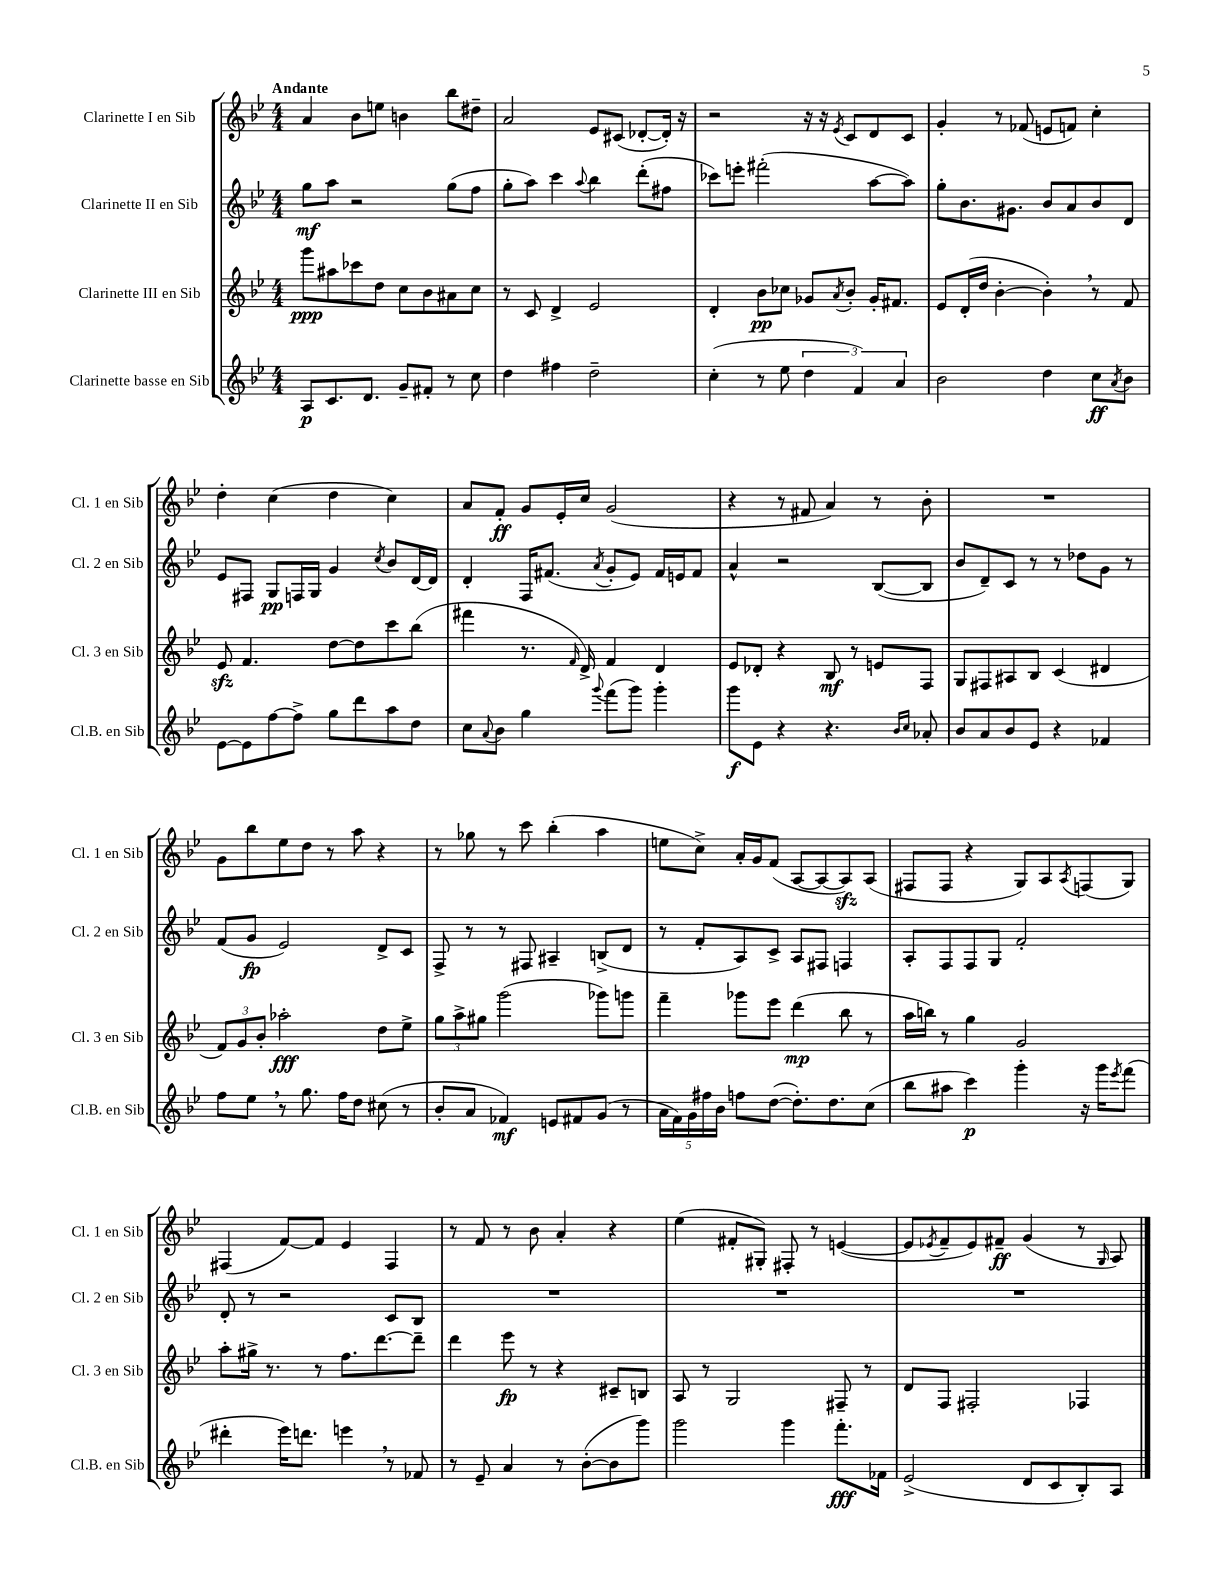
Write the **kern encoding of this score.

**kern	**kern	**kern	**kern
*staff4	*staff3	*staff2	*staff1
*clefG2	*clefG2	*clefG2	*clefG2
*k[b-e-]	*k[b-e-]	*k[b-e-]	*k[b-e-]
*M4/4	*M4/4	*M4/4	*M4/4
8A	8ggg	8gg	4a
8.c	8aa#	8aa	.
.	8ccc-	2r	8b-
8.d	.	.	.
.	8dd	.	8ee
8g~	8cc	.	4b
8f#'	8b-	.	.
8r	8a#	(8gg	8bb-
8cc	8cc	8ff	8dd#~
=	=	=	=
4dd	8r	8gg'	2a
.	8c	8aa)	.
4ff#	4d^	4ccc	.
.	.	8qqaa	.
2dd~	2e-	4bb-	8e-
.	.	.	(8c#
.	.	(8ddd'	[8d-'
.	.	8ff#	16d-'])
.	.	.	16r
=	=	=	=
(4cc'	4d'	8ccc-)	2r
.	.	8eee'	.
8r	8b-	(2fff#'	.
8ee-	8cc-	.	.
6dd	8g-	.	16r
.	.	.	16r
.	8qa	.	8qe-
.	8b-'	.	8c
6f)	.	.	.
.	16g-'	[8aa	8d
.	8.f#	.	.
6a	.	.	.
.	.	8aa])	8c
=	=	=	=
2b-	8e-	8gg'	4g'
.	(16d'	8.b-	.
.	16dd	.	.
.	[4b-'	.	8r
.	.	8.g#	.
.	.	.	(8f-
4dd	4b-'])	8b-	8e
.	.	8a	8f)
8cc	8r	8b-	4cc'
8qa	.	.	.
8b-	8f	8d	.
=	=	=	=
[8e-	8e-	8e-	4dd'
8e-]	4.f	8F#	.
[8ff	.	8G	(4cc
8ff^]	.	16F	.
.	.	16G	.
8gg	[8dd	4g	4dd
8ddd	8dd]	.	.
.	.	8qcc	.
8aa	8ccc	8b-	4cc)
8dd	(8bb-	[16d	.
.	.	16d]	.
=	=	=	=
8cc	4fff#	4d'	8a
8qqa	.	.	.
8b-	.	.	8f'
4gg	8.r	16F	8g
.	.	(8.f#	.
.	.	.	16e-'
.	16qqf	.	.
.	16d^)	.	16cc
8qqggg	.	8qa	.
(8fff	4f	8g'	(2g
8ggg)	.	8e-)	.
4ggg'	4d	16f#	.
.	.	16e	.
.	.	8f#	.
=	=	=	=
8ggg	8e-	4a^^	4r
8e-	8d-'	.	.
4r	4r	2r	8r
.	.	.	8f#
4.r	8B-	.	4a)
.	8r	.	.
.	8e	([8B-	8r
16qqb-	.	.	.
16qqcc	.	.	.
8a-'	8F	8B-]	8b-'
=	=	=	=
8b-	8G	8b-	1r
8a	8F#	8d~)	.
8b-	8A#	8c	.
8e-	8B-	8r	.
4r	(4c	8r	.
.	.	8dd-	.
4f-	4d#	8g	.
.	.	8r	.
=	=	=	=
8ff	12f)	(8f	8g
.	12g	.	.
8ee-	.	8g	8bb-
.	12b-'	.	.
8r	2aa-'	2e-)	8ee-
8.gg	.	.	8dd
.	.	.	8r
16ff	.	.	.
8dd	.	.	8aa
(8cc#	8dd	8d^	4r
8r	8ee-^	8c	.
=	=	=	=
8b-'	12gg	8F^	8r
.	12aa^	.	.
8a	.	8r	8gg-
.	12gg#	.	.
4f-)	(2ggg	8r	8r
.	.	8F#	8ccc
8e	.	4A#~	(4bb-'
8f#	.	.	.
(8g	8ggg-)	(8B^	4aa
8r	8ggg	8d	.
=	=	=	=
20a	4fff~	8r	8ee
20f)	.	.	.
20g	.	.	.
.	.	8f'	8cc^)
20ff#	.	.	.
20b-	.	.	.
8ff	8ggg-	8A)	16a'
.	.	.	16g
([8dd	8eee-	8c^	(8f
8.dd'])	(4ddd	8A	[8A
.	.	8F#	8A_
8.dd	.	.	.
.	8bb-	4F	8A])
(8cc	8r	.	(8A
=	=	=	=
8bb-	16aa	8A'	8F#
.	16bb)	.	.
8aa#	8r	8F	8F#
4ccc)	4gg	8F	4r
.	.	8G	.
4ggg'	2g	2f'	8G)
.	.	.	8A
.	.	.	8qA
16r	.	.	(8F
16ggg	.	.	.
8qeee-	.	.	.
(8fff	.	.	8G)
=	=	=	=
4ddd#'	8aa'	8d'	(4F#
.	16gg#^	8r	.
.	8.r	.	.
16eee-)	.	2r	[8f)
8.ddd	.	.	.
.	8r	.	8f]
4eee	8.ff	.	4e-
.	[8.ddd	.	.
8r	.	8c	4F#
8f-	8ddd~]	8B-	.
=	=	=	=
8r	4ddd	1r	8r
8e-~	.	.	8f
4a	8eee-	.	8r
.	8r	.	8b-
8r	4r	.	4a'
([8b-'	.	.	.
8b-]	8c#~	.	4r
8ggg)	8B	.	.
=	=	=	=
2ggg	8A	1r	(4ee-
.	8r	.	.
.	2G	.	8f#'
.	.	.	8G#')
4ggg	.	.	8F#'
.	.	.	8r
8.fff'	8F#~	.	([4e
.	8r	.	.
16f-	.	.	.
=	=	=	=
(2e-^	8d	1r	8e]
.	.	.	8qe-
.	8F	.	8f~
.	2F#'	.	8e-)
.	.	.	8f#~
8d	.	.	(4g
8c	.	.	.
8B-')	4F-	.	8r
.	.	.	16qqG
8A	.	.	8A)
==	==	==	==
*-	*-	*-	*-
